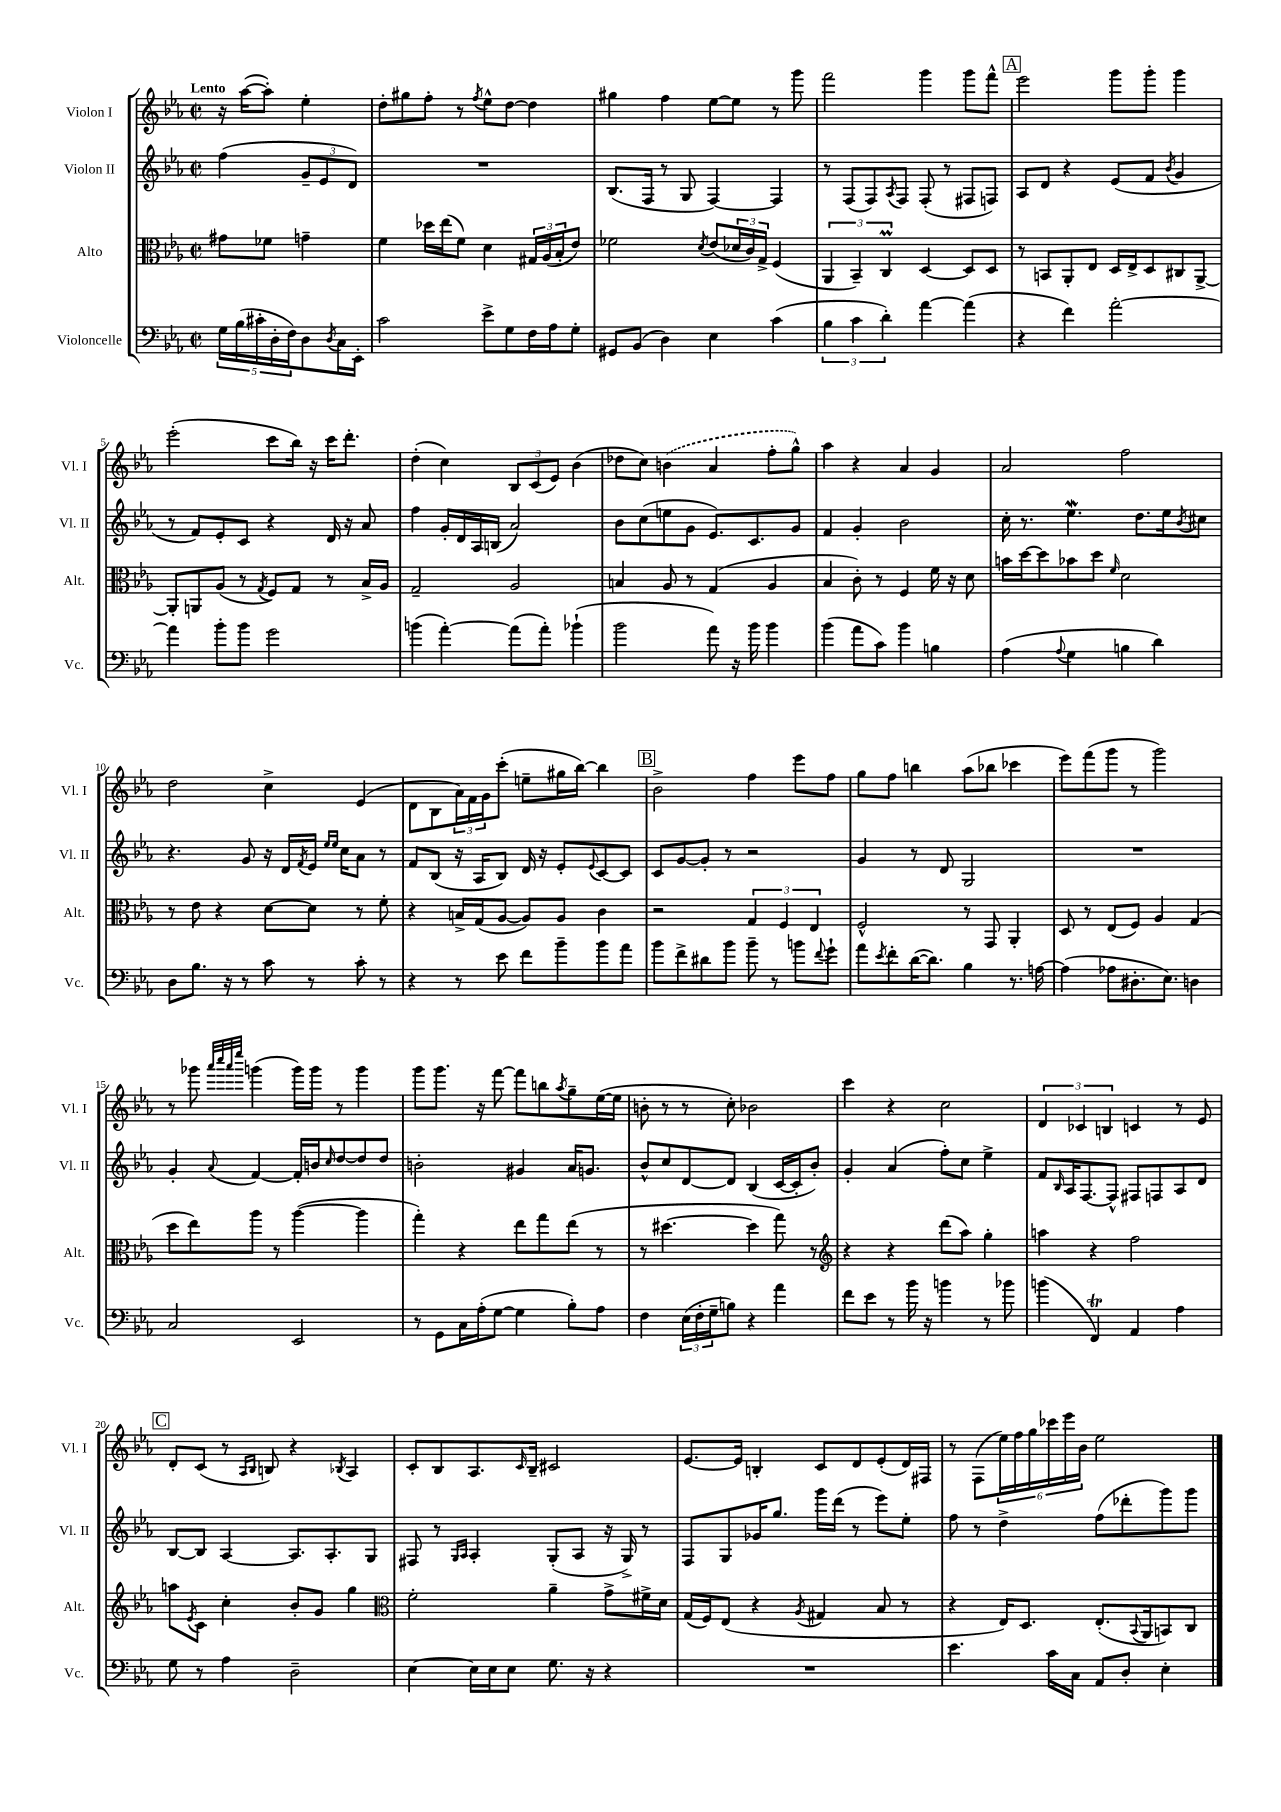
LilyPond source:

<<
\new StaffGroup <<
\new Staff = "s0" \with { instrumentName = "Violon I" shortInstrumentName = "Vl. I" } {
    \clef treble \key ees \major \defaultTimeSignature \time 2/2 \partial 2 \tempo "Lento"
    r16 aes''16~( aes''8-.) ees''4-. |
    d''8-. gis''8 f''8-. r8 \acciaccatura { f''8 } ees''8-^ d''8~ d''4 |
    gis''4 f''4 ees''8~ ees''8 r8 g'''8 |
    f'''2 g'''4 g'''8 f'''8-^ |
    \mark \markup { \box "A" } ees'''2 g'''8 g'''8-. g'''4 |
    ees'''2-.( c'''8 bes''16) r16 c'''16 d'''8.-. |
    d''4-.( c''4) \tuplet 3/2 { bes8 c'8( ees'8) } bes'4( |
    des''8 c''8) \once \slurDashed b'4( aes'4 f''8-. g''8-^) |
    aes''4 r4 aes'4 g'4 |
    aes'2 f''2 |
    d''2 c''4-> ees'4( |
    d'8 bes8 \tuplet 3/2 { aes'16) f'16 g'16 } c'''8-.( e''8-- gis''16 bes''16~) bes''4 |
    \mark \markup { \box "B" } bes'2-> f''4 ees'''8 f''8 |
    g''8 f''8 b''4 aes''8( bes''8 ces'''4 |
    ees'''8) f'''8( g'''8 r8 g'''2) |
    r8 ges'''8 \grace { aes'''32 c''''32 aes'''32 ees''''32 } g'''4( g'''16) g'''16 r8 g'''4 |
    g'''8 g'''8. r16 f'''8~ f'''8 b''8 \acciaccatura { aes''8 } g''8-- ees''16~( ees''16 |
    b'8-. r8 r8 c''8-.) bes'2 |
    c'''4 r4 c''2 |
    \tuplet 3/2 { d'4 ces'4 b4 } c'4 r8 ees'8 |
    \mark \markup { \box "C" } d'8-. c'8( r8 \grace { aes16 bes16 } b8) r4 \acciaccatura { bes8 } aes4 |
    c'8-. bes8 aes8. \grace { c'16 } bes16-- cis'2 |
    ees'8.~ ees'16 b4-. c'8 d'8 ees'8-.( d'16) fis16 |
    r8 f8( \tuplet 6/4 { ees''16) f''16 g''16 ces'''16 ees'''16 bes'16 } ees''2 \bar "|." |
}
\new Staff = "s1" \with { instrumentName = "Violon II" shortInstrumentName = "Vl. II" } {
    \clef treble \key ees \major \defaultTimeSignature \time 2/2 \partial 2
    f''4( \tuplet 3/2 { g'8-- ees'8 d'8) } |
    R1 |
    bes8.( f16 r8 g8 f4~) f4 |
    r8 f8( f8) \acciaccatura { aes8 } f8 f8-.( r8 fis8 f8) |
    \mark \markup { \box "A" } aes8 d'8 r4 ees'8( f'8 \acciaccatura { bes'8 } g'4 |
    r8 f'8) ees'8-. c'8 r4 d'16 r16 aes'8 |
    f''4 g'16-. d'16 aes16 b16( aes'2) |
    bes'8 c''8( e''8 g'8 ees'8.) c'8. g'8 |
    f'4 g'4-. bes'2 |
    c''16-. r8. ees''4.\mordent d''8. ees''16 \acciaccatura { bes'8 } cis''8 |
    r4. g'8 r16 d'16 \acciaccatura { f'8 } ees'16 \grace { ees''16 ees''16 } c''16 aes'8 r8 |
    f'8 bes8( r16 aes16 bes8) d'16 r16 ees'8-. \appoggiatura { ees'8 } c'8~ c'8 |
    \mark \markup { \box "B" } c'8 g'8~ g'8-. r8 r2 |
    g'4 r8 d'8 g2 |
    R1 |
    g'4-. \appoggiatura { aes'8 } f'4~ f'16-. b'16 \grace { c''16 } d''8~ d''8 d''8 |
    b'2-. gis'4 aes'16 g'8. |
    bes'8-^ c''8 d'8~ d'8 bes4( c'16~ c'16-. bes'8-.) |
    g'4-. aes'4( f''8-.) c''8 ees''4-> |
    f'8 \grace { bes16 } aes16 f8.~ f8-^ fis8 f8 aes8 d'8 |
    \mark \markup { \box "C" } bes8~ bes8 aes4~ aes8. aes8.-. g8 |
    fis8 r8 \grace { g16 aes16 } aes4-. g8-.( aes8 r16 g16->) r8 |
    f8 g8 ges'16 g''8. g'''16 d'''16( r8 ees'''8) ees''8-. |
    f''8 r8 d''4-> f''8( des'''8-. g'''8) g'''8 \bar "|." |
}
\new Staff = "s2" \with { instrumentName = "Alto" shortInstrumentName = "Alt." } {
    \clef alto \key ees \major \defaultTimeSignature \time 2/2 \partial 2
    gis'8 fes'8 g'4-- |
    f'4 des''16 ees''16( f'8) d'4 \tuplet 3/2 { gis16 aes16( bes16-. } ees'8) |
    fes'2 \acciaccatura { d'8 } ees'8( \tuplet 3/2 { des'16 c'16) g16-> } f4( |
    \tuplet 3/2 { aes,4 bes,4--) c4\prall } d4~ d8 d8 |
    \mark \markup { \box "A" } r8 b,8 aes,8-. ees8 d16 ees16-> d8 cis8 aes,8~-> |
    aes,8-. a,8 aes8( r8 \acciaccatura { g8 } f8) g8 r8 bes16-> aes16 |
    g2-- aes2 |
    b4 aes8 r8 g4( aes4 |
    bes4 c'8-.) r8 f4 f'16 r16 d'8 |
    b'16 d''16~ d''8 bes'8 d''8 \grace { f'16 } d'2 |
    r8 ees'8 r4 d'8~ d'8 r8 f'8-. |
    r4 b16-> g16( aes8~ aes8) aes8 c'4 |
    \mark \markup { \box "B" } r2 \tuplet 3/2 { g4 f4 ees4 } |
    f2-^ r8 g,8 aes,4-. |
    d8 r8 ees8( f8) aes4 g4( |
    d''8 ees''8) aes''8 r8 aes''4~( aes''4 |
    g''4-.) r4 ees''8 g''8 ees''8( r8 |
    r8 dis''4.~ dis''4 g''8) r8 |
    \clef treble r4 r4 d'''8( aes''8) g''4-. |
    a''4 r4 f''2 |
    \mark \markup { \box "C" } a''8 \acciaccatura { ees'8 } c'8 c''4-. bes'8-. g'8 g''4 |
    \clef alto f'2-. aes'4-- g'8-> fis'16-> d'16 |
    g16( f16) ees8( r4 \acciaccatura { aes8 } gis4 bes8 r8 |
    r4 ees16) d8. ees8.-.( \appoggiatura { bes,8 } aes,16 b,8) c8 \bar "|." |
}
\new Staff = "s3" \with { instrumentName = "Violoncelle" shortInstrumentName = "Vc." } {
    \clef bass \key ees \major \defaultTimeSignature \time 2/2 \partial 2
    \tuplet 5/4 { g16 bes16( cis'16-. d16-. f16) } d8 \acciaccatura { d8 } c16 ees,16-. |
    c'2 ees'8-> g8 f16 aes16 g8-. |
    gis,8 bes,8( d4) ees4 c'4( |
    \tuplet 3/2 { bes4 c'4 d'4-.) } aes'4~ aes'4( |
    \mark \markup { \box "A" } r4 f'4) aes'2~-. |
    aes'4 bes'8-. bes'8 g'2 |
    b'4( aes'4~-.) aes'8( aes'8-.) bes'4-!( |
    bes'2 aes'8) r16 bes'16 bes'4 |
    bes'4( aes'8 c'8) bes'4 b4 |
    aes4( \appoggiatura { aes8 } g4 b4 d'4) |
    d8 bes8. r16 r8 c'8 r8 c'8-. r8 |
    r4 r8 ees'8 f'8 bes'8-- bes'8 aes'8 |
    \mark \markup { \box "B" } bes'8 f'8-> dis'8 bes'8 bes'8-- r8 b'8 \appoggiatura { f'8 } g'8-! |
    aes'8 \acciaccatura { ees'8 } f'8-. d'16~( d'8.) bes4 r8. a16~ |
    a4( aes8 dis8.-. ees8.) d4 |
    c2 ees,2 |
    r8 g,8 c16 aes16-.( g8~ g4 bes8-.) aes8 |
    f4 \tuplet 3/2 { ees16( f16-. g16-- } b8) r4 aes'4 |
    f'8 ees'8 r8 bes'16 r16 b'4 r8 bes'8 |
    b'4( f,4\trill) aes,4 aes4 |
    \mark \markup { \box "C" } g8 r8 aes4 d2-- |
    ees4~ ees16 ees16 ees8 g8. r16 r4 |
    R1 |
    ees'4. c'16 c16 aes,8 d8-. ees4-. \bar "|." |
}
>>
>>
